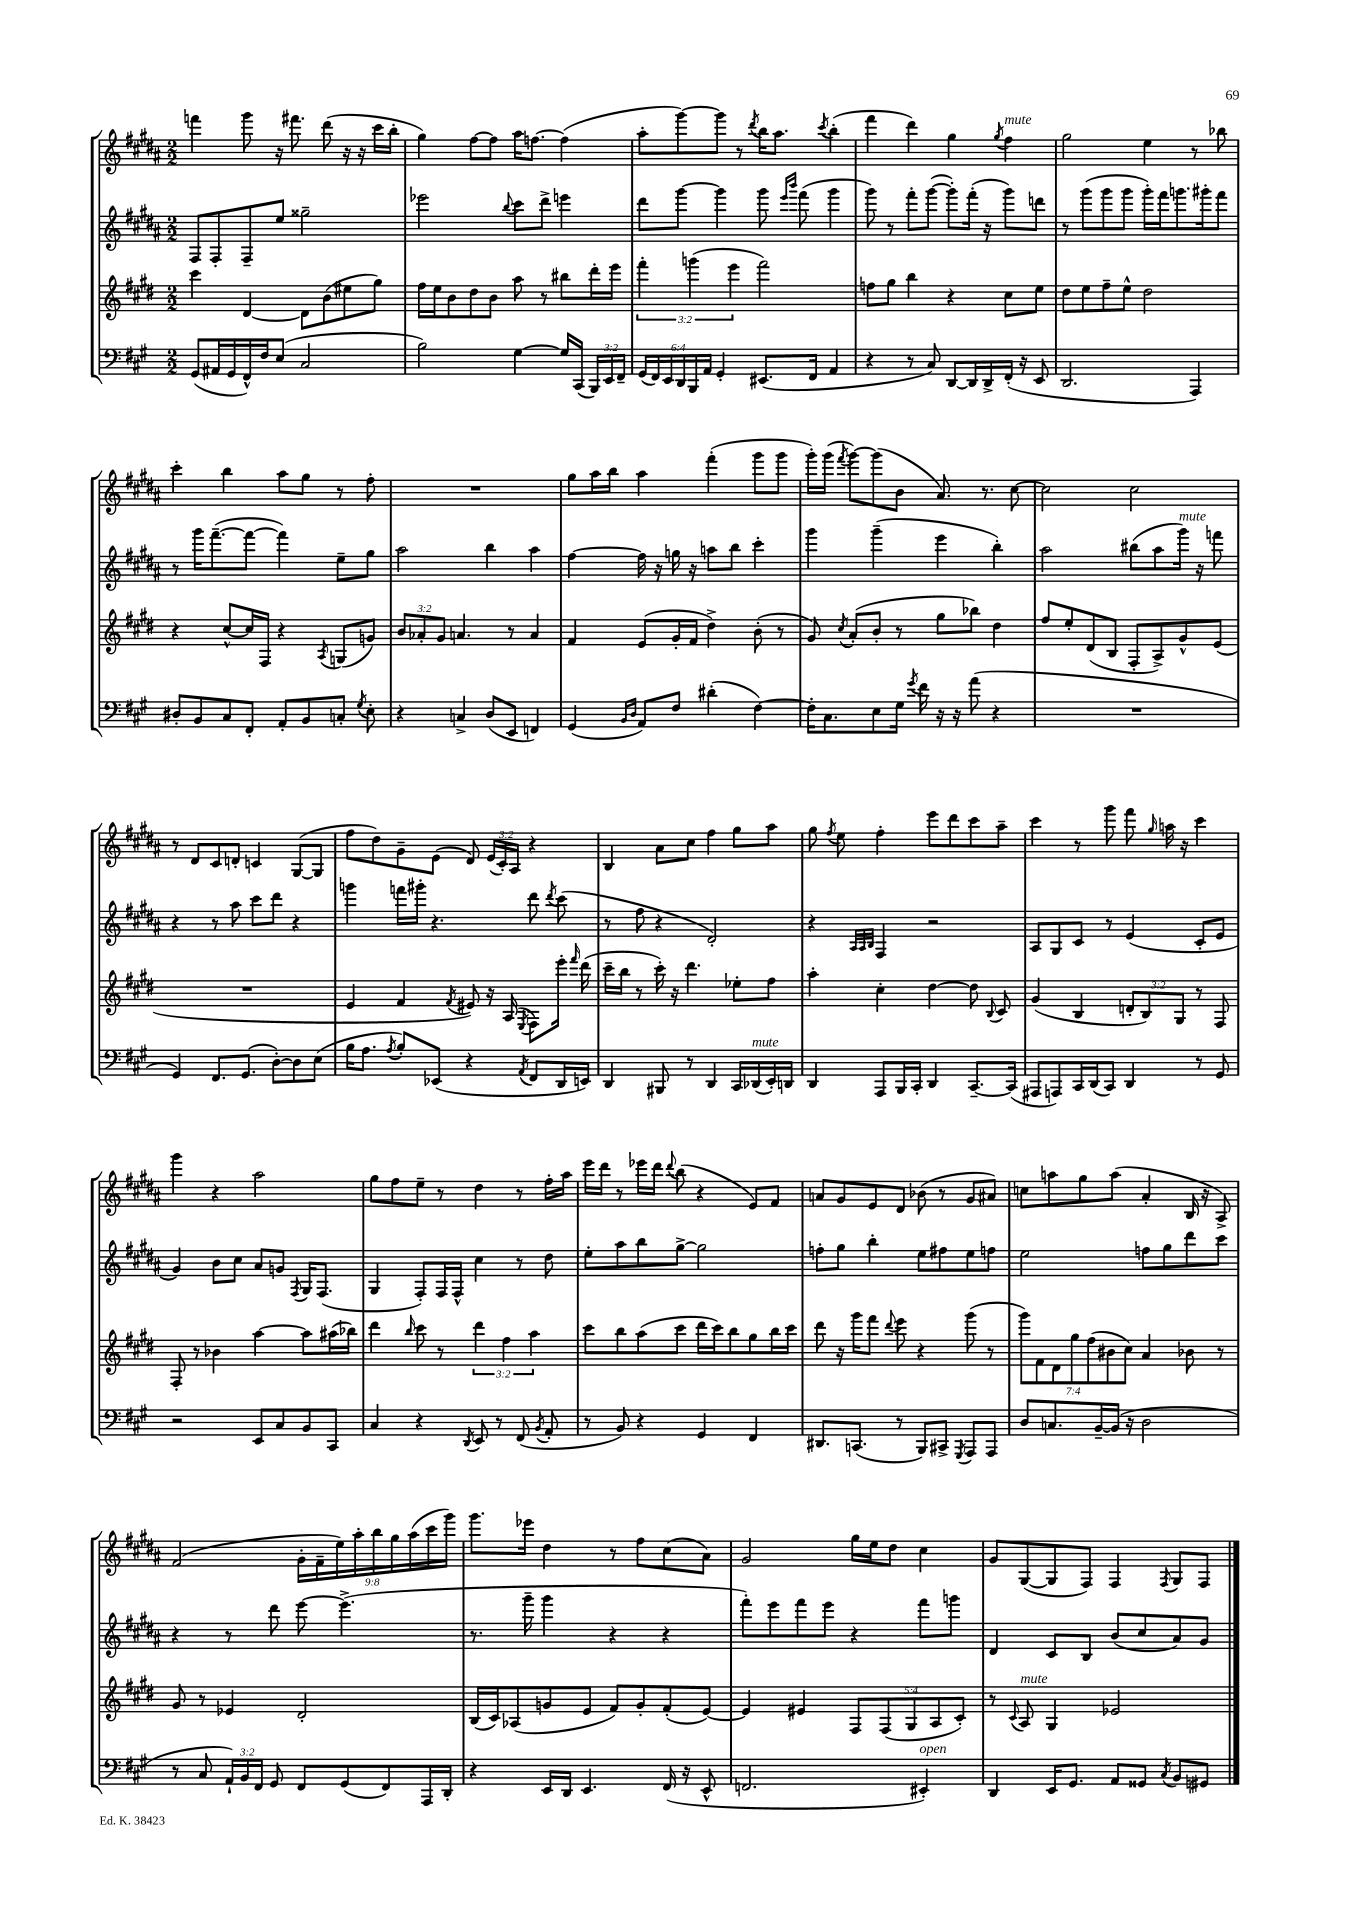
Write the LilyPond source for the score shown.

<<
\new StaffGroup <<
\new Staff = "s0" {
    \clef treble \key b \major \numericTimeSignature \time 2/2 \override Staff.TupletNumber.text = #tuplet-number::calc-fraction-text
    \autoBeamOff f'''4 gis'''8 r16 fis'''8. dis'''8( r16 r16 cis'''16[ b''16]-. |
    gis''4) fis''8[~ fis''8] ais''16[ f''8.]~ f''4( |
    ais''8[-. gis'''8~) gis'''8] r8 \acciaccatura { dis'''8 } b''16[ ais''8.] \acciaccatura { cis'''8 } b''4-.( |
    fis'''4 dis'''4) gis''4 \acciaccatura { gis''8 } fis''4^\markup { \italic "mute" } |
    gis''2 e''4 r8 bes''8 |
    cis'''4-. b''4 ais''8[ gis''8] r8 fis''8-. |
    R1 |
    gis''8[ ais''16 b''16] ais''4 fis'''4-.( gis'''8[ gis'''8] |
    gis'''16[-.) gis'''16]( \acciaccatura { fis'''8 } gis'''8[~) gis'''8( b'8] ais'8.) r8. cis''8~ |
    cis''2 cis''2 |
    r8 dis'8[ cis'8 d'8]-. c'4 gis8[~( gis8] |
    fis''8[ dis''8) gis'8-- e'8]( dis'8) \tuplet 3/2 { e'16[( cis'16-.) ais16] } r4 |
    b4 ais'8[ cis''8] fis''4 gis''8[ ais''8] |
    gis''8 \acciaccatura { fis''8 } e''8 fis''4-. e'''8[ dis'''8 cis'''8 ais''8]-- |
    cis'''4 r8 gis'''8 fis'''8 \grace { gis''16 } a''16 r16 cis'''4 |
    gis'''4 r4 ais''2 |
    gis''8[ fis''8 e''8]-- r8 dis''4 r8 fis''16[-. ais''16] |
    e'''16[ dis'''16] r8 ees'''16[ dis'''16] \appoggiatura { dis'''8 } b''8( r4 e'8[) fis'8] |
    a'8[ gis'8 e'8 dis'8] bes'8( r8 gis'8[ ais'8]) |
    c''8[ a''8 gis''8 a''8]( ais'4-. b16 r16 ais8->) |
    fis'2( \tuplet 9/8 { gis'16[-. fis'16-- e''16) ais''16-. b''16 gis''16 ais''16( cis'''16 gis'''16]) } |
    gis'''8.[ ees'''16] dis''4 r8 fis''8[ cis''8( ais'8]) |
    gis'2 gis''16[ e''16 dis''8] cis''4 |
    gis'8[ gis8~( gis8 fis8]) fis4 \acciaccatura { fis8 } gis8[ fis8] \bar "|." |
}
\new Staff = "s1" {
    \clef treble \key b \major \numericTimeSignature \time 2/2
    \autoBeamOff fis8[ fis8-. fis8-- e''8] gisis''2-- |
    ees'''2 \appoggiatura { b''8 } cis'''8[ dis'''8]-> e'''4 |
    dis'''8[ gis'''8]~ gis'''4 gis'''8 \grace { e'''16[ b'''16] } fis'''8( gis'''4 |
    gis'''8) r8 fis'''8[-. gis'''8]~( gis'''8[-.) fis'''16]-.( r16 gis'''8[) d'''8] |
    r8 gis'''8[( gis'''8 gis'''8] gis'''16[-.) fis'''16 g'''8. gis'''16-. fis'''8] |
    r8 gis'''16[ fis'''8.~--( fis'''8]~ fis'''4) e''8[-- gis''8] |
    ais''2 b''4 ais''4 |
    fis''4~ fis''16 r16 g''16 r16 a''8[ b''8] cis'''4-. |
    gis'''4 gis'''4--( e'''4 b''4-.) |
    ais''2 bis''8[( ais''8 gis'''16]^\markup { \italic "mute" }) r16 f'''8 |
    r4 r8 ais''8 cis'''8[ dis'''8] r4 |
    g'''4 f'''16[ gis'''16]-. r4. dis'''8 \acciaccatura { dis'''8 } cis'''8( |
    r8 fis''8 r4 dis'2-.) |
    r4 \grace { ais32[ ais32 b32] } fis4 r2 |
    ais8[ gis8 cis'8] r8 e'4( cis'8[-. e'8] |
    gis'4) b'8[ cis''8] ais'8[ g'8] \acciaccatura { fis8 } gis16[ fis8.]( |
    gis4 fis8[-.) fis16 fis16]-^ cis''4 r8 dis''8 |
    e''8[-. ais''8 b''8 gis''8]~-> gis''2 |
    f''8[-. gis''8] b''4-. e''8[ fis''8 e''8 f''8] |
    e''2 f''8[ gis''8 dis'''8 cis'''8] |
    r4 r8 dis'''8 e'''8~ e'''4.->( |
    r8. gis'''16-- gis'''4 r4 r4 |
    fis'''8[-.) e'''8 fis'''8 e'''8] r4 fis'''8[ g'''8] |
    dis'4 cis'8[ b8] b'8[( cis''8 ais'8) gis'8] \bar "|." |
}
\new Staff = "s2" {
    \clef treble \key e \major \numericTimeSignature \time 2/2 \override Staff.TupletNumber.text = #tuplet-number::calc-fraction-text
    \autoBeamOff cis'''4 dis'4~ dis'8[ b'8( eis''8 gis''8]) |
    fis''16[ e''16 b'8 dis''8 b'8] a''8 r8 bis''8[ dis'''16-. e'''16] |
    \tuplet 3/2 { fis'''4-. g'''4( e'''4 } fis'''2) |
    f''8[ gis''8] b''4 r4 cis''8[ e''8] |
    dis''8[ e''8 fis''8-- e''8]-^ dis''2 |
    r4 cis''8[~-^ cis''16 fis16] r4 \acciaccatura { a8 } g8[( g'8]) |
    \tuplet 3/2 { b'8[ aes'8-. gis'8] } a'4. r8 a'4 |
    fis'4 e'8[( gis'16-. fis'16] dis''4->) b'8-.( r8 |
    gis'8) \acciaccatura { cis''8 } a'8[-.( b'8]-. r8 gis''8[ bes''8]) dis''4 |
    fis''8[ e''8-. dis'8( b8] fis8[-. a8->) gis'8-^ e'8]( |
    R1 |
    e'4 fis'4 \acciaccatura { fis'8 } eis'8) r16 a16( \acciaccatura { e8 } fis8[) e'''16]-. \grace { fis'''16 } dis'''16( |
    cis'''16[-- b''16] r8 cis'''16-.) r16 dis'''4. ees''8[-. fis''8] |
    a''4-. cis''4-. dis''4~ dis''8 \appoggiatura { b8 } cis'8 |
    gis'4( b4 \tuplet 3/2 { d'8[-. b8) gis8] } r8 fis8 |
    fis8-. r8 bes'4 a''4~ a''8[ ais''16( bes''16]) |
    dis'''4 \grace { b''16 } cis'''8 r8 \tuplet 3/2 { dis'''4 fis''4 a''4 } |
    cis'''8[ b''8 a''8( cis'''8] dis'''16[ cis'''16) b''8 gis''8 b''16 cis'''16] |
    dis'''8 r16 gis'''16[ fis'''8] \appoggiatura { dis'''8 } e'''8 r4 gis'''8( r8 |
    \tuplet 7/4 { gis'''8[) fis'8 dis'8 gis''8 fis''8( bis'8 cis''8]) } a'4 bes'8 r8 |
    gis'8 r8 ees'4 dis'2-. |
    b16[( cis'16) aes8( g'8 e'8] fis'8[) g'8-. fis'8-.( e'8]~) |
    e'4 eis'4 \tuplet 5/4 { fis8[ fis8( gis8 a8 cis'8]-.) } |
    r8 \appoggiatura { cis'8 } a8^\markup { \italic "mute" } gis4 ees'2 \bar "|." |
}
\new Staff = "s3" {
    \clef bass \key a \major \numericTimeSignature \time 2/2 \override Staff.TupletNumber.text = #tuplet-number::calc-fraction-text
    \autoBeamOff gis,8[( ais,16 gis,16 fis,16-^) fis16 e8]( cis2 |
    b2) gis4~ gis16[ cis,16]( \tuplet 3/2 { b,,16[) e,16 fis,16]-- } |
    \tuplet 6/4 { gis,16[( fis,16) e,16 d,16 b,,16 a,16] } gis,4-. eis,8.[( fis,16] a,4 |
    r4 r8 cis8) d,8[~ d,16 d,16-> fis,16]-.( r16 e,8 |
    d,2. a,,4) |
    dis8[-. b,8 cis8 fis,8]-. a,8[-. b,8 c8]-. \acciaccatura { gis8 } e8-. |
    r4 c4-> d8[( e,8] f,4) |
    gis,4( \grace { b,16[ d16] } a,8[) fis8] dis'4-.( fis4~) |
    fis16[-. cis8. e8 gis16] \acciaccatura { gis'8 } fis'16 r16 r16 a'8( r4 |
    R1 |
    gis,4) fis,8.[ gis,8.]( d8[~-.) d8 e8]( |
    b16[ a8.] \acciaccatura { a8 } b8[-.) ees,8]( r4 \acciaccatura { a,8 } fis,8[ d,16 e,16]) |
    d,4 bis,,8 r8 d,4 cis,16[ des,16^\markup { \italic "mute" }( e,16-.) d,16] |
    d,4 a,,8[ b,,16 cis,16]-. d,4 cis,8.[~-- cis,16]( |
    ais,,8[ a,,8) cis,16 d,16( cis,8]) d,4 r8 gis,8 |
    r2 e,8[ cis8 b,8 cis,8] |
    cis4 r4 \acciaccatura { d,8 } e,8 r8 fis,8( \acciaccatura { b,8 } a,8-. |
    r8 b,8) r4 gis,4 fis,4 |
    dis,8.[ c,8.]( r8 b,,8[) cis,8]-> \acciaccatura { gis,,8 } a,,8[ a,,8] |
    d8[ c8. b,16~-- b,16]( r16 d2 |
    r8 cis8 \tuplet 3/2 { a,16[-!) b,16 fis,16] } gis,8 fis,8[ gis,8( fis,8) a,,16 d,16]-. |
    r4 e,16[ d,16] e,4. fis,16( r16 e,8-^ |
    f,2. eis,4-.^\markup { \italic "open" }) |
    d,4 e,16[ gis,8.] a,8[ gisis,8] \acciaccatura { cis8 } b,8[ gis,8] \bar "|." |
}
>>
>>
\layout { \context { \Score \remove "Bar_number_engraver" } }
